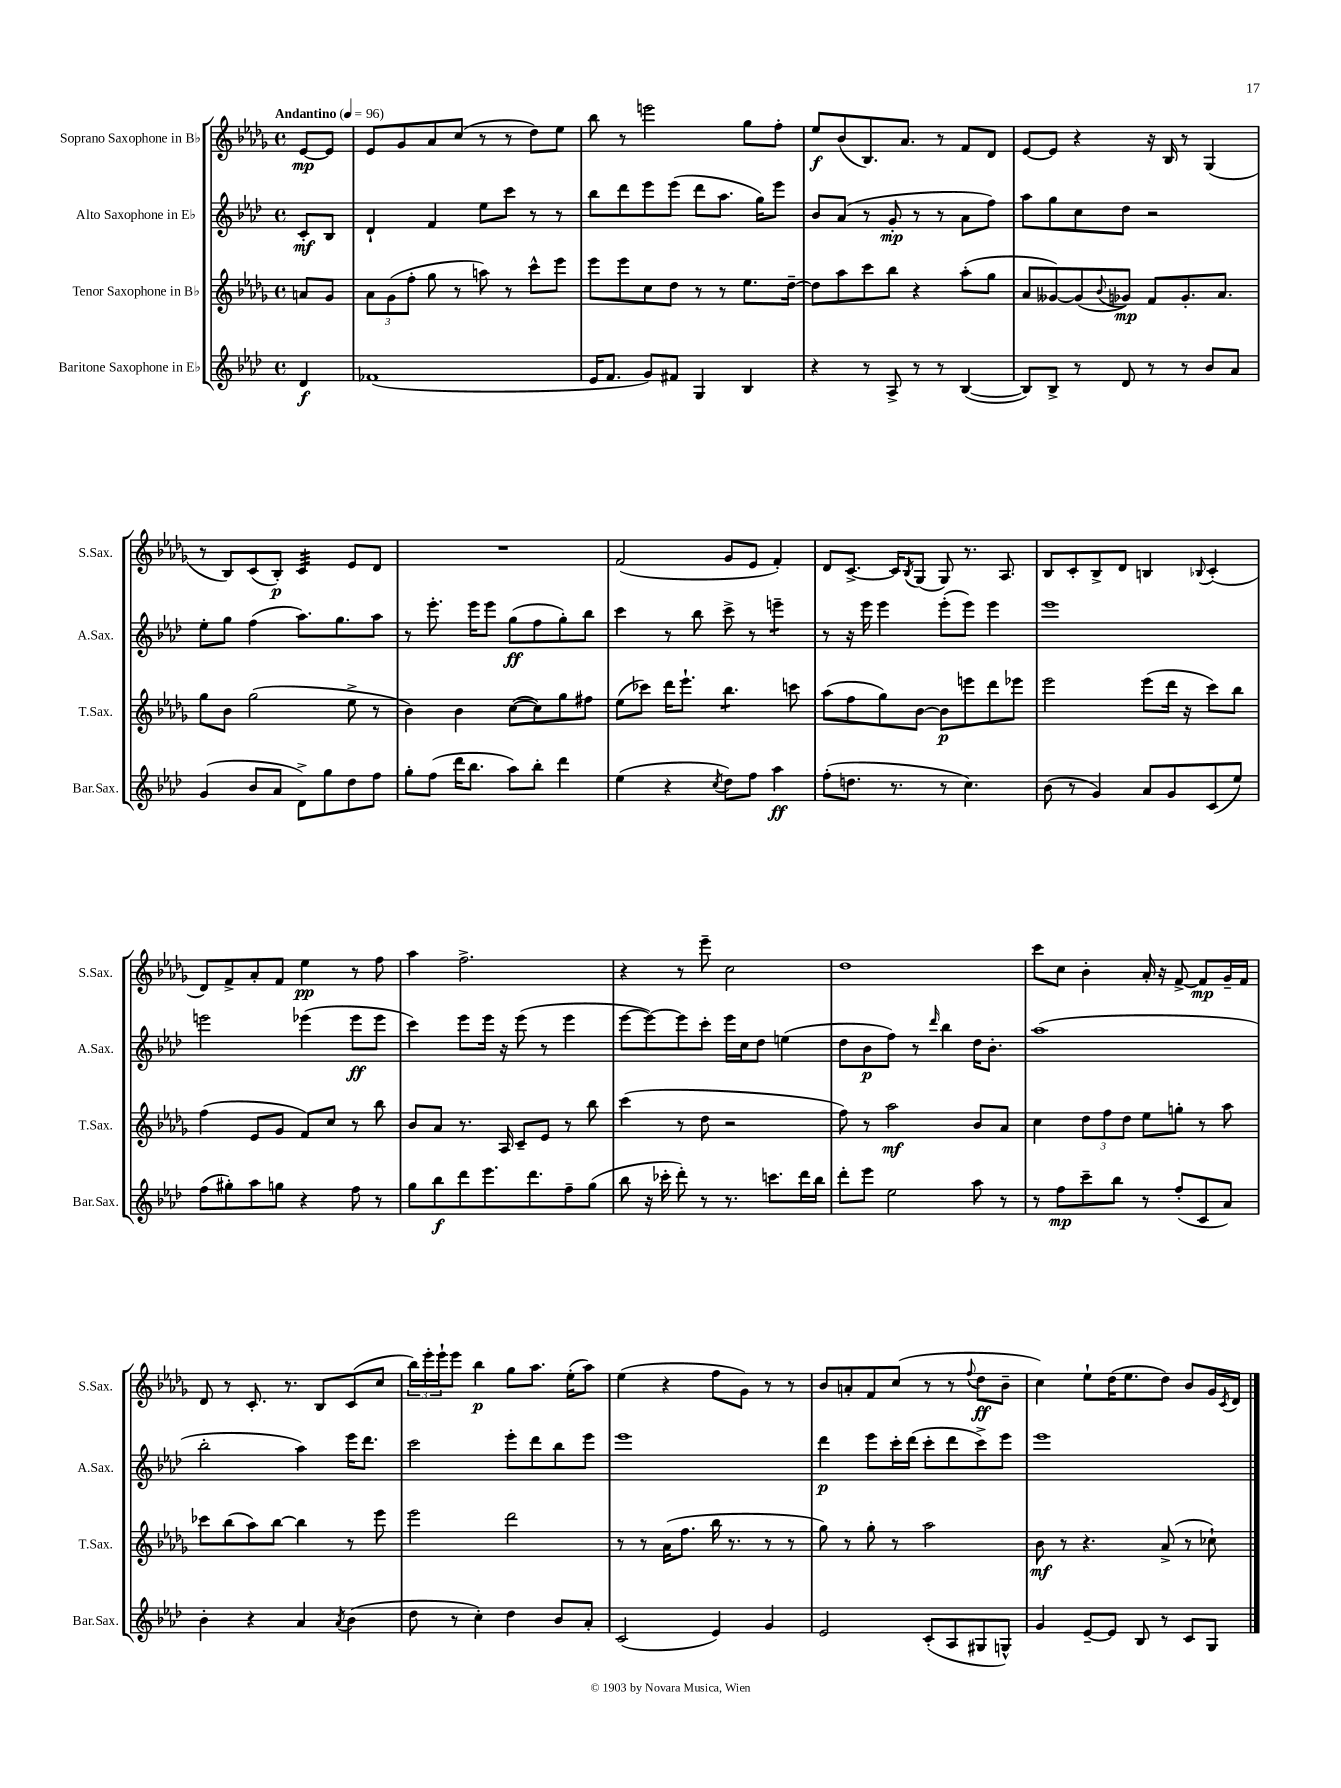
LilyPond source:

<<
\new StaffGroup <<
\new Staff = "s0" \with { instrumentName = "Soprano Saxophone in Bb" shortInstrumentName = "S.Sax." } {
    \clef treble \key des \major \defaultTimeSignature \time 4/4 \partial 4 \tempo "Andantino" 4 = 96
    ees'8~\mp ees'8 |
    ees'8 ges'8 aes'8 c''8( r8 r8 des''8) ees''8 |
    bes''8 r8 e'''2 ges''8 f''8-. |
    ees''8\f bes'8( bes8.) aes'8. r8 f'8 des'8 |
    ees'8~ ees'8 r4 r16 bes16 r8 ges4( |
    r8 bes8) c'8( bes8-.\p) c'4:32 ees'8 des'8 |
    R1 |
    f'2( ges'8 ees'8 f'4-.) |
    des'8 c'8.~-> c'16 \acciaccatura { bes8 } ges8( ges8) r8. aes8. |
    bes8 c'8-. bes8-> des'8 b4 \appoggiatura { bes8 } c'4-.( |
    des'8) f'8-> aes'8-. f'8 ees''4\pp r8 f''8 |
    aes''4 f''2.-> |
    r4 r8 ees'''8-- c''2 |
    des''1 |
    c'''8 c''8 bes'4-. aes'16-. r16 f'8~-> f'8\mp ges'16-- f'16 |
    des'8 r8 c'8.-. r8. bes8 c'8( c''8 |
    \tuplet 3/2 { bes''16) ees'''16-. ees'''16-! } ees'''8 bes''4\p ges''8 aes''8. ees''16-.( aes''8) |
    ees''4( r4 f''8 ges'8) r8 r8 |
    bes'8 a'8-. f'8 c''8( r8 r8 \appoggiatura { f''8 } des''8\ff bes'8-- |
    c''4) ees''8-! des''16( ees''8. des''8) bes'8 ges'16 \acciaccatura { c'8 } des'16 \bar "|." |
}
\new Staff = "s1" \with { instrumentName = "Alto Saxophone in Eb" shortInstrumentName = "A.Sax." } {
    \clef treble \key aes \major \defaultTimeSignature \time 4/4 \partial 4
    c'8-.\mf bes8 |
    des'4-! f'4 ees''8 c'''8 r8 r8 |
    bes''8 des'''8 ees'''8 ees'''8( des'''8 aes''8. g''16) ees'''8 |
    bes'8 aes'8( r8 g'8-.\mp r8 r8 aes'8 f''8) |
    aes''8 g''8 c''8 des''8 r2 |
    ees''8-. g''8 f''4( aes''8.) g''8. aes''8 |
    r8 ees'''8.-. ees'''16 ees'''8 g''8\ff( f''8 g''8-.) bes''8 |
    c'''4 r8 bes''8 c'''8-> r8 e'''4:8-- |
    r8 r16 ees'''16 ees'''4 ees'''8-.( ees'''8) ees'''4 |
    ees'''1 |
    e'''2 ees'''4( ees'''8\ff ees'''8 |
    c'''4) ees'''8 ees'''16 r16 ees'''8( r8 ees'''4 |
    ees'''8~ ees'''8~) ees'''8 c'''8-. ees'''16 c''16 des''8 e''4( |
    des''8 bes'8\p f''8) r8 \grace { des'''16 } bes''4 des''16 bes'8.-. |
    aes''1( |
    bes''2-. aes''4) ees'''16 des'''8. |
    c'''2 ees'''8-. des'''8 bes''8 ees'''8 |
    ees'''1 |
    des'''4\p ees'''8 c'''16-. des'''16( c'''8-. des'''8 c'''8->) ees'''8 |
    ees'''1 \bar "|." |
}
\new Staff = "s2" \with { instrumentName = "Tenor Saxophone in Bb" shortInstrumentName = "T.Sax." } {
    \clef treble \key des \major \defaultTimeSignature \time 4/4 \partial 4
    a'8 ges'8 |
    \tuplet 3/2 { aes'8 ges'8( f''8-. } ges''8 r8 a''8) r8 c'''8-^ ees'''8 |
    ees'''8 ees'''8 c''8 des''8 r8 r8 ees''8. des''16~-- |
    des''8 aes''8 c'''8 bes''8 r4 aes''8-.( ges''8 |
    aes'8 geses'8~) geses'8( \appoggiatura { bes'8 } ges'8\mp) f'8 ges'8.-. aes'8. |
    ges''8 bes'8 ges''2( ees''8-> r8 |
    bes'4) bes'4 c''8~( c''8) ges''8 fis''8 |
    ees''8( ces'''8) des'''16 ees'''8.-! bes''4.:8 c'''8 |
    aes''8( f''8 ges''8) bes'8~ bes'8\p e'''8 des'''8 ees'''8 |
    ees'''2 ees'''8( des'''16 r16 c'''8) bes''8 |
    f''4( ees'8 ges'8 f'8) c''8 r8 bes''8 |
    bes'8 aes'8 r8. aes16 c'8-- ees'8 r8 bes''8 |
    c'''4( r8 des''8 r2 |
    f''8) r8 aes''2\mf bes'8 aes'8 |
    c''4 \tuplet 3/2 { des''8 f''8 des''8 } ees''8 g''8-. r8 aes''8 |
    ces'''8 bes''8( aes''8) bes''8~ bes''4 r8 ees'''8 |
    ees'''2 des'''2 |
    r8 r8 aes'16( f''8. bes''16 r8. r8 r8 |
    ges''8) r8 ges''8-. r8 aes''2 |
    bes'8\mf r8 r4. aes'8->( r8 ces''8-!) \bar "|." |
}
\new Staff = "s3" \with { instrumentName = "Baritone Saxophone in Eb" shortInstrumentName = "Bar.Sax." } {
    \clef treble \key aes \major \defaultTimeSignature \time 4/4 \partial 4
    des'4\f |
    fes'1( |
    ees'16 f'8. g'8) fis'8 g4 bes4 |
    r4 r8 aes8-> r8 r8 bes4~( |
    bes8) bes8-> r8 des'8 r8 r8 bes'8 aes'8 |
    g'4( bes'8 aes'8 des'8->) g''8 des''8 f''8 |
    g''8-. f''8( des'''16 bes''8. aes''8) bes''8-. des'''4 |
    ees''4( r4 \acciaccatura { c''8 } des''8) f''8 aes''4\ff |
    f''8-.( d''8. r8. r8 c''4.) |
    bes'8( r8 g'4) aes'8 g'8 c'8( ees''8) |
    f''8( gis''8-.) aes''8 g''8 r4 f''8 r8 |
    g''8 bes''8\f des'''8 ees'''8. des'''8. f''8-- g''8( |
    bes''8 r16 ces'''16-. des'''8-.) r8 r8. c'''8. des'''16 bes''16 |
    des'''8-. ees'''8 ees''2 aes''8 r8 |
    r8 f''8\mp c'''8-- bes''8 r8 f''8-.( c'8 aes'8) |
    bes'4-. r4 aes'4 \acciaccatura { aes'8 } bes'4( |
    des''8 r8 c''4-.) des''4 bes'8 aes'8-. |
    c'2( ees'4) g'4 |
    ees'2 c'8-.( aes8 gis8 g8-^) |
    g'4 ees'8~-- ees'8 bes8 r8 c'8 g8 \bar "|." |
}
>>
>>
\layout { \context { \Score \remove "Bar_number_engraver" } }
